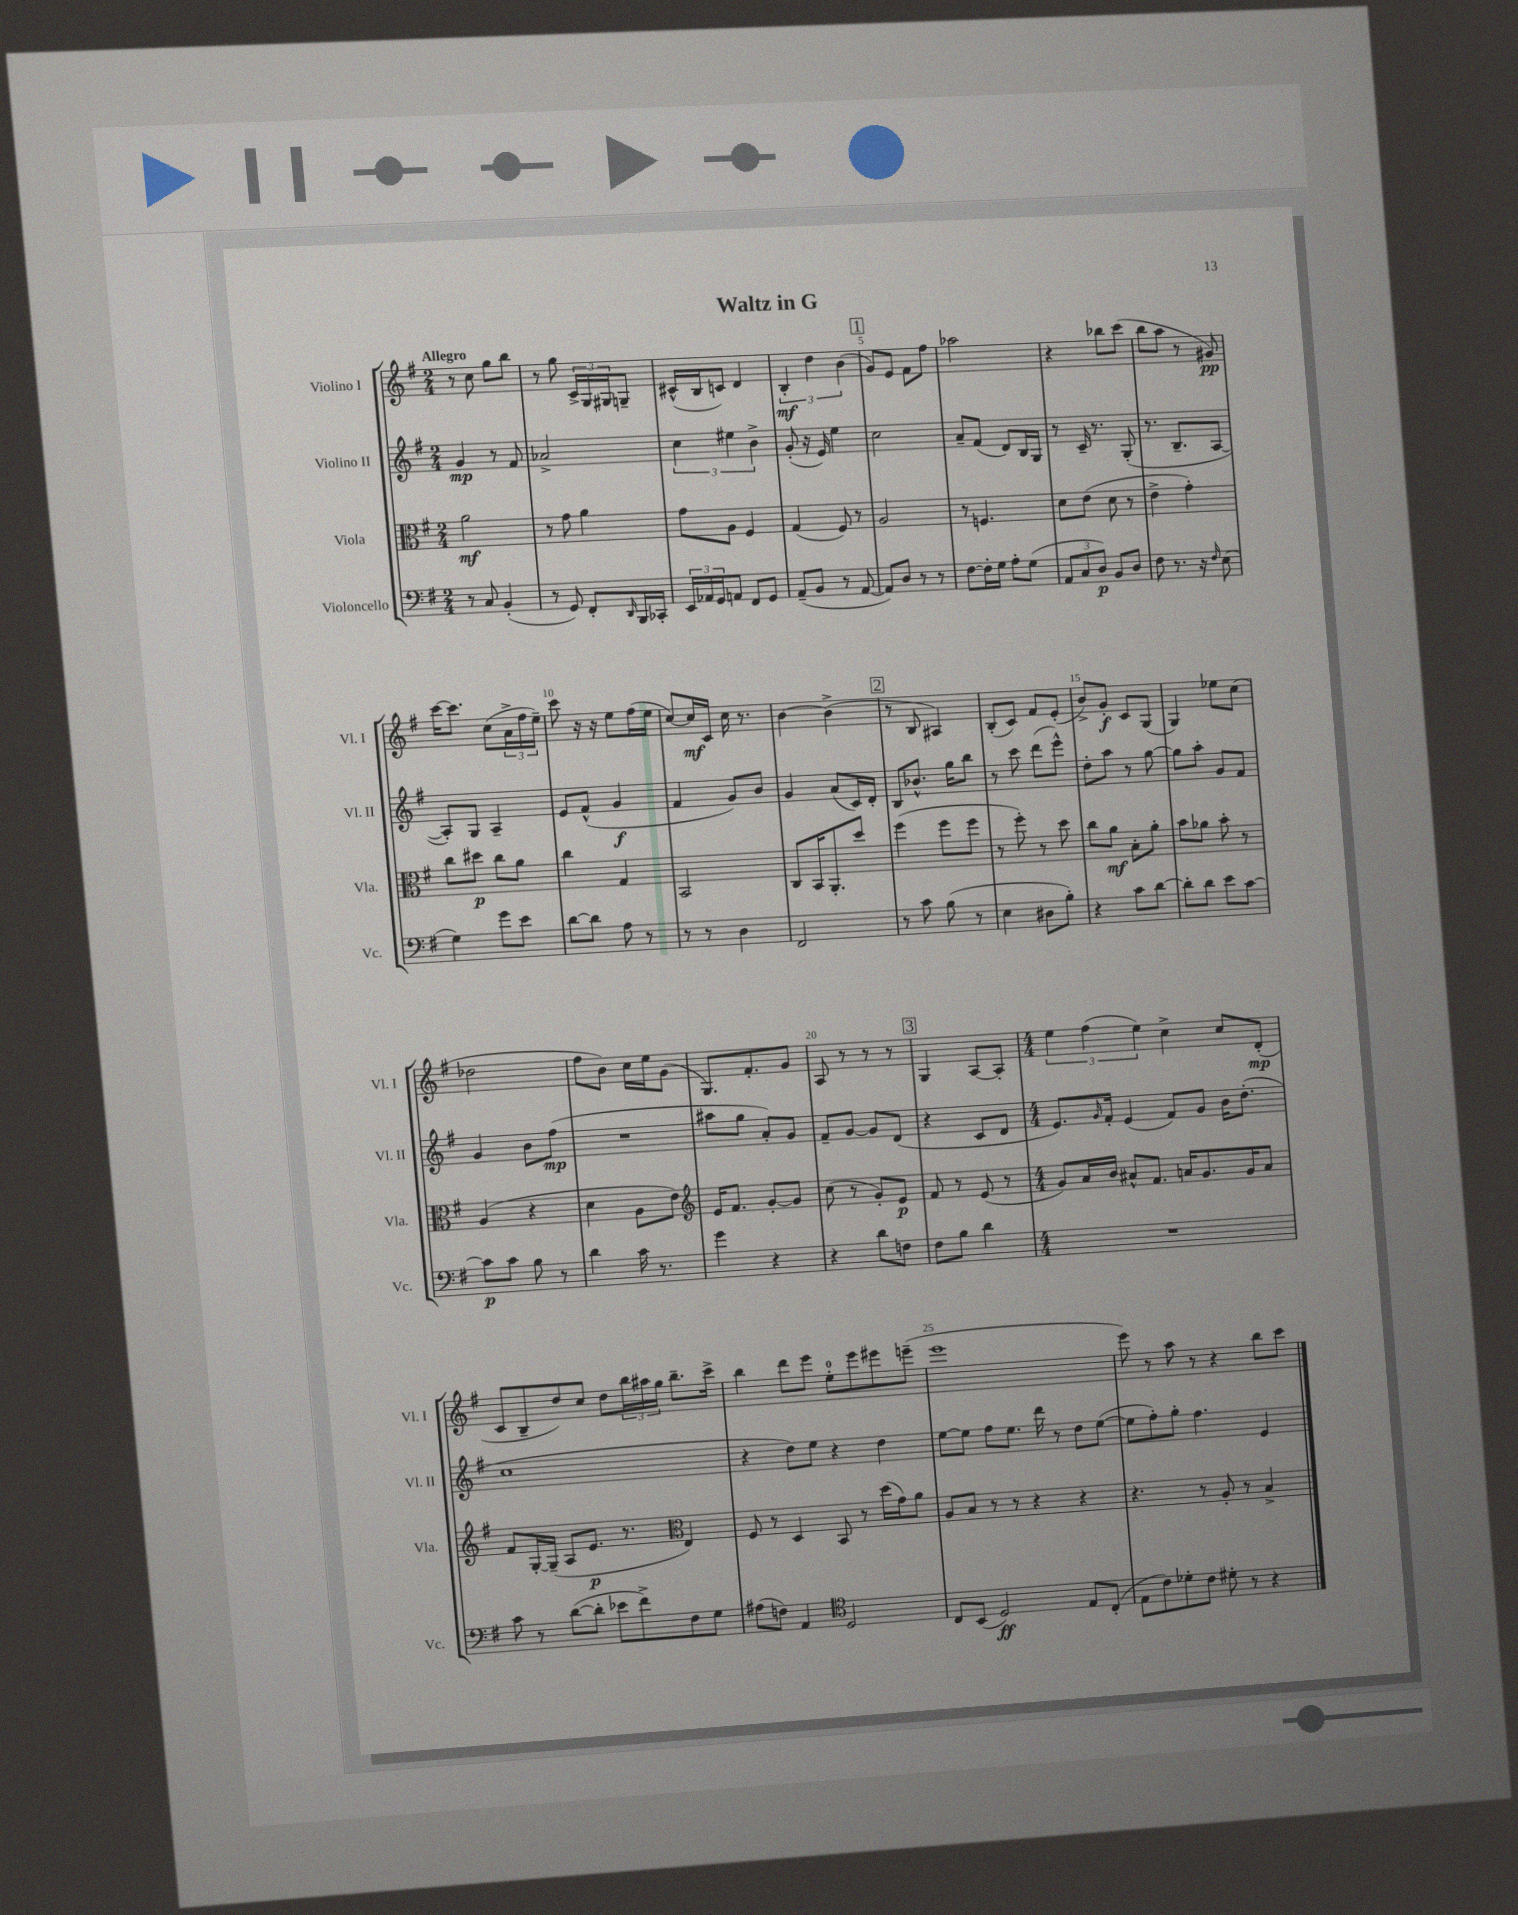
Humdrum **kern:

**kern	**dynam	**kern	**dynam	**kern	**dynam	**kern	**dynam
*part4	*part4	*part3	*part3	*part2	*part2	*part1	*part1
*staff4	*staff4	*staff3	*staff3	*staff2	*staff2	*staff1	*staff1
*I"Violoncello	*	*I"Viola	*	*I"Violino II	*	*I"Violino I	*
*I'Vc.	*	*I'Vla.	*	*I'Vl. II	*	*I'Vl. I	*
*clefF4	*	*clefC3	*	*clefG2	*	*clefG2	*
*k[f#]	*	*k[f#]	*	*k[f#]	*	*k[f#]	*
*M2/4	*	*M2/4	*	*M2/4	*	*M2/4	*
=1	=1	=1	=1	=1	=1	=1	=1
!	!	!	!	!	!	!LO:TX:a:B:t=Allegro	!
8r	.	2a\	mf	4g/	mp	8r	.
8C/	.	.	.	.	.	8cc\	.
(4BB'/	.	.	.	8r	.	8gg\L	.
.	.	.	.	8f#/	.	8bb\J	.
=2	=2	=2	=2	=2	=2	=2	=2
8r	.	8r	.	2a-X^/	.	8r	.
8GG/)	.	8g\	.	.	.	8gg\	.
8FF#'/L	.	4a\	.	.	.	24c^/LL	.
.	.	.	.	.	.	24G/	.
.	.	.	.	.	.	24G#X/J	.
16qqDD/	.	.	.	.	.	.	.
16BBB/L	.	.	.	.	.	8Gn~/J	.
16CC-X'/JJ	.	.	.	.	.	.	.
=3	=3	=3	=3	=3	=3	=3	=3
24EE/LL	.	8g\L	.	6cc\	.	(16c#X^^/LL	.
24AA-X/	.	.	.	.	.	.	.
.	.	.	.	.	.	16B/J	.
24GG/J	.	.	.	.	.	.	.
8AAn/J	.	8A\J	.	.	.	8cn/J)	.
.	.	.	.	6ee#X\	.	.	.
8FF#/L	.	4F#/	.	.	.	4d/	.
.	.	.	.	6b^\	.	.	.
8GG/J	.	.	.	.	.	.	.
=4	=4	=4	=4	=4	=4	=4	=4
(8AA~/L	.	(4G/	.	(8g'/	.	6B'/	mf
8BB/J	.	.	.	16r	.	.	.
.	.	.	.	.	.	6dd\	.
.	.	.	.	16e/)	.	.	.
8r	.	8F#/)	.	4ee\	.	.	.
.	.	.	.	.	.	(6b\	.
[8AA/	.	8r	.	.	.	.	.
!!LO:REH:place=s1:t=1
=5	=5	=5	=5	=5	=5	=5	=5
8AA/L])	.	2A/	.	2cc\	.	8g/L)	.
8D/J	.	.	.	.	.	8e/J	.
8r	.	.	.	.	.	8f#\L	.
8r	.	.	.	.	.	8ff#\J	.
=6	=6	=6	=6	=6	=6	=6	=6
[8F#\L	.	8r	.	8a~/L	.	2aa-X\	.
16F#'\L]	.	4.Fn/	.	(8f#/J	.	.	.
16G\JJ	.	.	.	.	.	.	.
8A'\L	.	.	.	8d/L)	.	.	.
(8G\J	.	.	.	16B/L	.	.	.
.	.	.	.	16G/JJ	.	.	.
=7	=7	=7	=7	=7	=7	=7	=7
12AA/L	.	8d\L	.	8r	.	4r	.
12C/	.	.	.	.	.	.	.
.	.	(8e\J	.	16c~/	.	.	.
12D/J)	p	.	.	.	.	.	.
.	.	.	.	8.r	.	.	.
8BB/L	.	8d\	.	.	.	8bb-X\L	.
8D/J	.	8r	.	(8G'/	.	(8ccc\J	.
=8	=8	=8	=8	=8	=8	=8	=8
8F#\	.	4e^\	.	8.r	.	8bb\L	.
8.r	.	.	.	.	.	8aa\J	.
.	.	.	.	8.B~/L	.	.	.
.	.	4g'\)	.	.	.	8r	.
16r	.	.	.	.	.	.	.
16qqF#/	.	.	.	.	.	.	.
(8E\	.	.	.	[8A/J	.	8g#X/)	pp
!!LO:LB:g=z
=9	=9	=9	=9	=9	=9	=9	=9
4G\)	.	8cc\L	.	8A'/L])	.	[16ccc\KL	.
.	.	.	.	.	.	8.ccc\J]	.
.	.	8dd#X\J	p	8G/J	.	.	.
8g\L	.	8cc\L	.	4A~/	.	(8cc\L	.
8e\J	.	8a\J	.	.	.	24a^\L	.
.	.	.	.	.	.	24ff#\	.
.	.	.	.	.	.	24ee~\JJ)	.
=10	=10	=10	=10	=10	=10	=10	=10
[8d\L	.	4cc\	.	8e/L	.	8ccc\	.
8d\J]	.	.	.	(8f#^^/J	.	16r	.
.	.	.	.	.	.	16r	.
8A\	.	4G/	.	4g/	f	8ee\L	.
8r	.	.	.	.	.	(16ff#\L	.
.	.	.	.	.	.	16ee\JJ	.
=11	=11	=11	=11	=11	=11	=11	=11
8r	.	2BB/	.	4f#/	.	[8cc/L)	.
8r	.	.	.	.	.	16cc/L]	mf
.	.	.	.	.	.	16c/JJ	.
4D\	.	.	.	8g/L)	.	16cc\	.
.	.	.	.	.	.	8.r	.
.	.	.	.	8b/J	.	.	.
=12	=12	=12	=12	=12	=12	=12	=12
2FF#/	.	8C/L	.	4g/	.	[4b\	.
.	.	16BB/K	.	.	.	.	.
.	.	8.AA'/	.	.	.	.	.
.	.	.	.	(8a/L	.	(4b^\]	.
.	.	8dd/J	.	16c/L)	.	.	.
.	.	.	.	16d'/JJ	.	.	.
!!LO:REH:place=s1:t=2
=13	=13	=13	=13	=13	=13	=13	=13
8r	.	(4ff#\	.	8B/L	.	8r	.
8c\	.	.	.	8.b-X^^/J	.	8B/	.
(8B\	.	8ff#\L	.	.	.	4A#X/)	.
.	.	.	.	16gg\KL	.	.	.
8r	.	8ff#\J	.	8bb\J	.	.	.
=14	=14	=14	=14	=14	=14	=14	=14
4E\	.	8r	.	8r	.	(8B'/L	.
.	.	8ff#'\)	.	8ccc\	.	8c/J)	.
8D#X\L	.	8r	.	(8ddd\L	.	8f#/L	.
8B'\J)	.	8dd\	.	8eee^^\J)	.	(8e'/J	.
=15	=15	=15	=15	=15	=15	=15	=15
4r	.	8cc\L	.	8dd'\L	.	8b^/L)	.
.	.	8a\J	mf	8aa\J	.	8g'/J	f
8c\L	.	8B'\L	.	8r	.	8c/L	.
[8d\J	.	8a'\J	.	[8gg\	.	(8G/J	.
=16	=16	=16	=16	=16	=16	=16	=16
8d'\L]	.	8b\L	.	8gg\L]	.	4G/)	.
8d\J	.	8a-X\J	.	8aa'\J	.	.	.
8e\L	.	8b'\	.	8g/L	.	8ee-X\L	.
[8c\J	.	8r	.	8f#/J	.	(8cc\J	.
!!LO:LB:g=z
=17	=17	=17	=17	=17	=17	=17	=17
8c\L]	p	(4A/	.	4g/	.	2dd-X\	.
8c\J	.	.	.	.	.	.	.
8B\	.	4r	.	8b\L	.	.	.
8r	.	.	.	(8ff#\J	mp	.	.
=18	=18	=18	=18	=18	=18	=18	=18
4d\	.	4d\	.	2r	.	8ff#\L	.
.	.	.	.	.	.	8b\J)	.
16c\	.	8A\L	.	.	.	16cc\LL	.
8.r	.	.	.	.	.	16ee\J	.
.	.	8e\J)	.	.	.	(8g\J	.
=19	=19	=19	=19	=19	=19	=19	=19
*	*	*clefG2	*	*	*	*	*
4g\	.	16e/KL	.	8aa#X\L	.	8.G/L)	.
.	.	8.f#/J	.	.	.	.	.
.	.	.	.	8gg\J	.	.	.
.	.	.	.	.	.	8.f#'/	.
4r	.	[8g'/L	.	8a'/L)	.	.	.
.	.	8g/J]	.	8g/J	.	8g/J	.
=20	=20	=20	=20	=20	=20	=20	=20
4r	.	(8cc\	.	8f#~/L	.	8A/	.
.	.	8r	.	[8g/J	.	8r	.
8d\L	.	8g'/L)	.	8g/L]	.	8r	.
8Fn\J	.	8e/J	p	(8d/J	.	8r	.
!!LO:REH:place=s1:t=3
=21	=21	=21	=21	=21	=21	=21	=21
8F#\L	.	8f#/	.	4r	.	4G/	.
8B\J	.	8r	.	.	.	.	.
4d\	.	(8e/	.	8c/L	.	[8A/L	.
.	.	8r	.	8d/J	.	8A'/J]	.
=22	=22	=22	=22	=22	=22	=22	=22
*M4/4	*	*M4/4	*	*M4/4	*	*M4/4	*
1r	.	8g/L)	.	8.e/L)	.	6ee\	.
.	.	16a/L	.	.	.	.	.
.	.	.	.	.	.	(6ff#\	.
.	.	.	.	16qqg/	.	.	.
.	.	16b/JJ	.	16f#'/Jk	.	.	.
.	.	8a#X^^/L	.	(4e/	.	.	.
.	.	.	.	.	.	6ee\)	.
.	.	8.f#/J	.	.	.	.	.
.	.	.	.	8f#/L)	.	4cc^\	.
.	.	16an/KL	.	.	.	.	.
.	.	8.g/	.	8g/J	.	.	.
.	.	.	.	16b\KL	.	8cc/L	.
.	.	16g/K	.	(8.dd'\J	.	.	.
.	.	8a/J	.	.	.	(8d'/J	mp
!!LO:LB:g=z
=23	=23	=23	=23	=23	=23	=23	=23
8c\	.	8f#/L	.	1cc	.	8c/L	.
8r	.	[16G'/L	.	.	.	8B~/	.
.	.	(16G~/JJ]	.	.	.	.	.
([8d\L	.	8A/L	.	.	.	8dd/)	.
8d'\J]	.	8.e/J	p	.	.	8cc/J	.
8e-X\L	.	.	.	.	.	8dd\L	.
.	.	8.r	.	.	.	.	.
8f#^\)	.	.	.	.	.	24bb\L	.
.	.	.	.	.	.	24aa#X\	.
.	.	.	.	.	.	24gg\JJ	.
*	*	*clefC3	*	*	*	*	*
8F#\	.	4E/)	.	.	.	8.bb~\L	.
8G\J	.	.	.	.	.	.	.
.	.	.	.	.	.	16ccc^\Jk	.
=24	=24	=24	=24	=24	=24	=24	=24
(8A#X\L	.	8F#/	.	4r	.	4bb\	.
8Fn\J)	.	8r	.	.	.	.	.
4AA/	.	4D/	.	8dd\L)	.	8ddd\L	.
.	.	.	.	8ee\J	.	8eee\J	.
*clefC4	*	*	*	*	*	*	*
2D/	.	8BB/	.	4r	.	8ee'\L	.
.	.	8r	.	.	.	8eee\	.
.	.	(16dd\LL	.	4dd\	.	8eee#X\	.
.	.	16g\J)	.	.	.	.	.
.	.	8a\J	.	.	.	(8eeen~\J	.
=25	=25	=25	=25	=25	=25	=25	=25
8C/L	.	8A/L	.	[8ee\L	.	1eee	.
(8BB/J	.	8B/J	.	8ee\J]	.	.	.
2D/)	ff	8r	.	8ff#\L	.	.	.
.	.	8r	.	8.ee\J	.	.	.
.	.	4r	.	.	.	.	.
.	.	.	.	16ddd\	.	.	.
.	.	.	.	8r	.	.	.
8E/L	.	4r	.	8dd\L	.	.	.
(8C'/J	.	.	.	([8ee\J	.	.	.
=26	=26	=26	=26	=26	=26	=26	=26
8E\L	.	4.r	.	8ee\L]	.	8eee\)	.
8c\)	.	.	.	8ff#'\)	.	8r	.
8d-X'\	.	.	.	8gg'\J	.	8aa\	.
8c\J	.	8r	.	4.ff#\	.	8r	.
8d#X'\	.	8A'/	.	.	.	4r	.
8r	.	8r	.	.	.	.	.
4r	.	4B^/	.	4e/	.	8bb\L	.
.	.	.	.	.	.	8ccc\J	.
==	==	==	==	==	==	==	==
*-	*-	*-	*-	*-	*-	*-	*-
